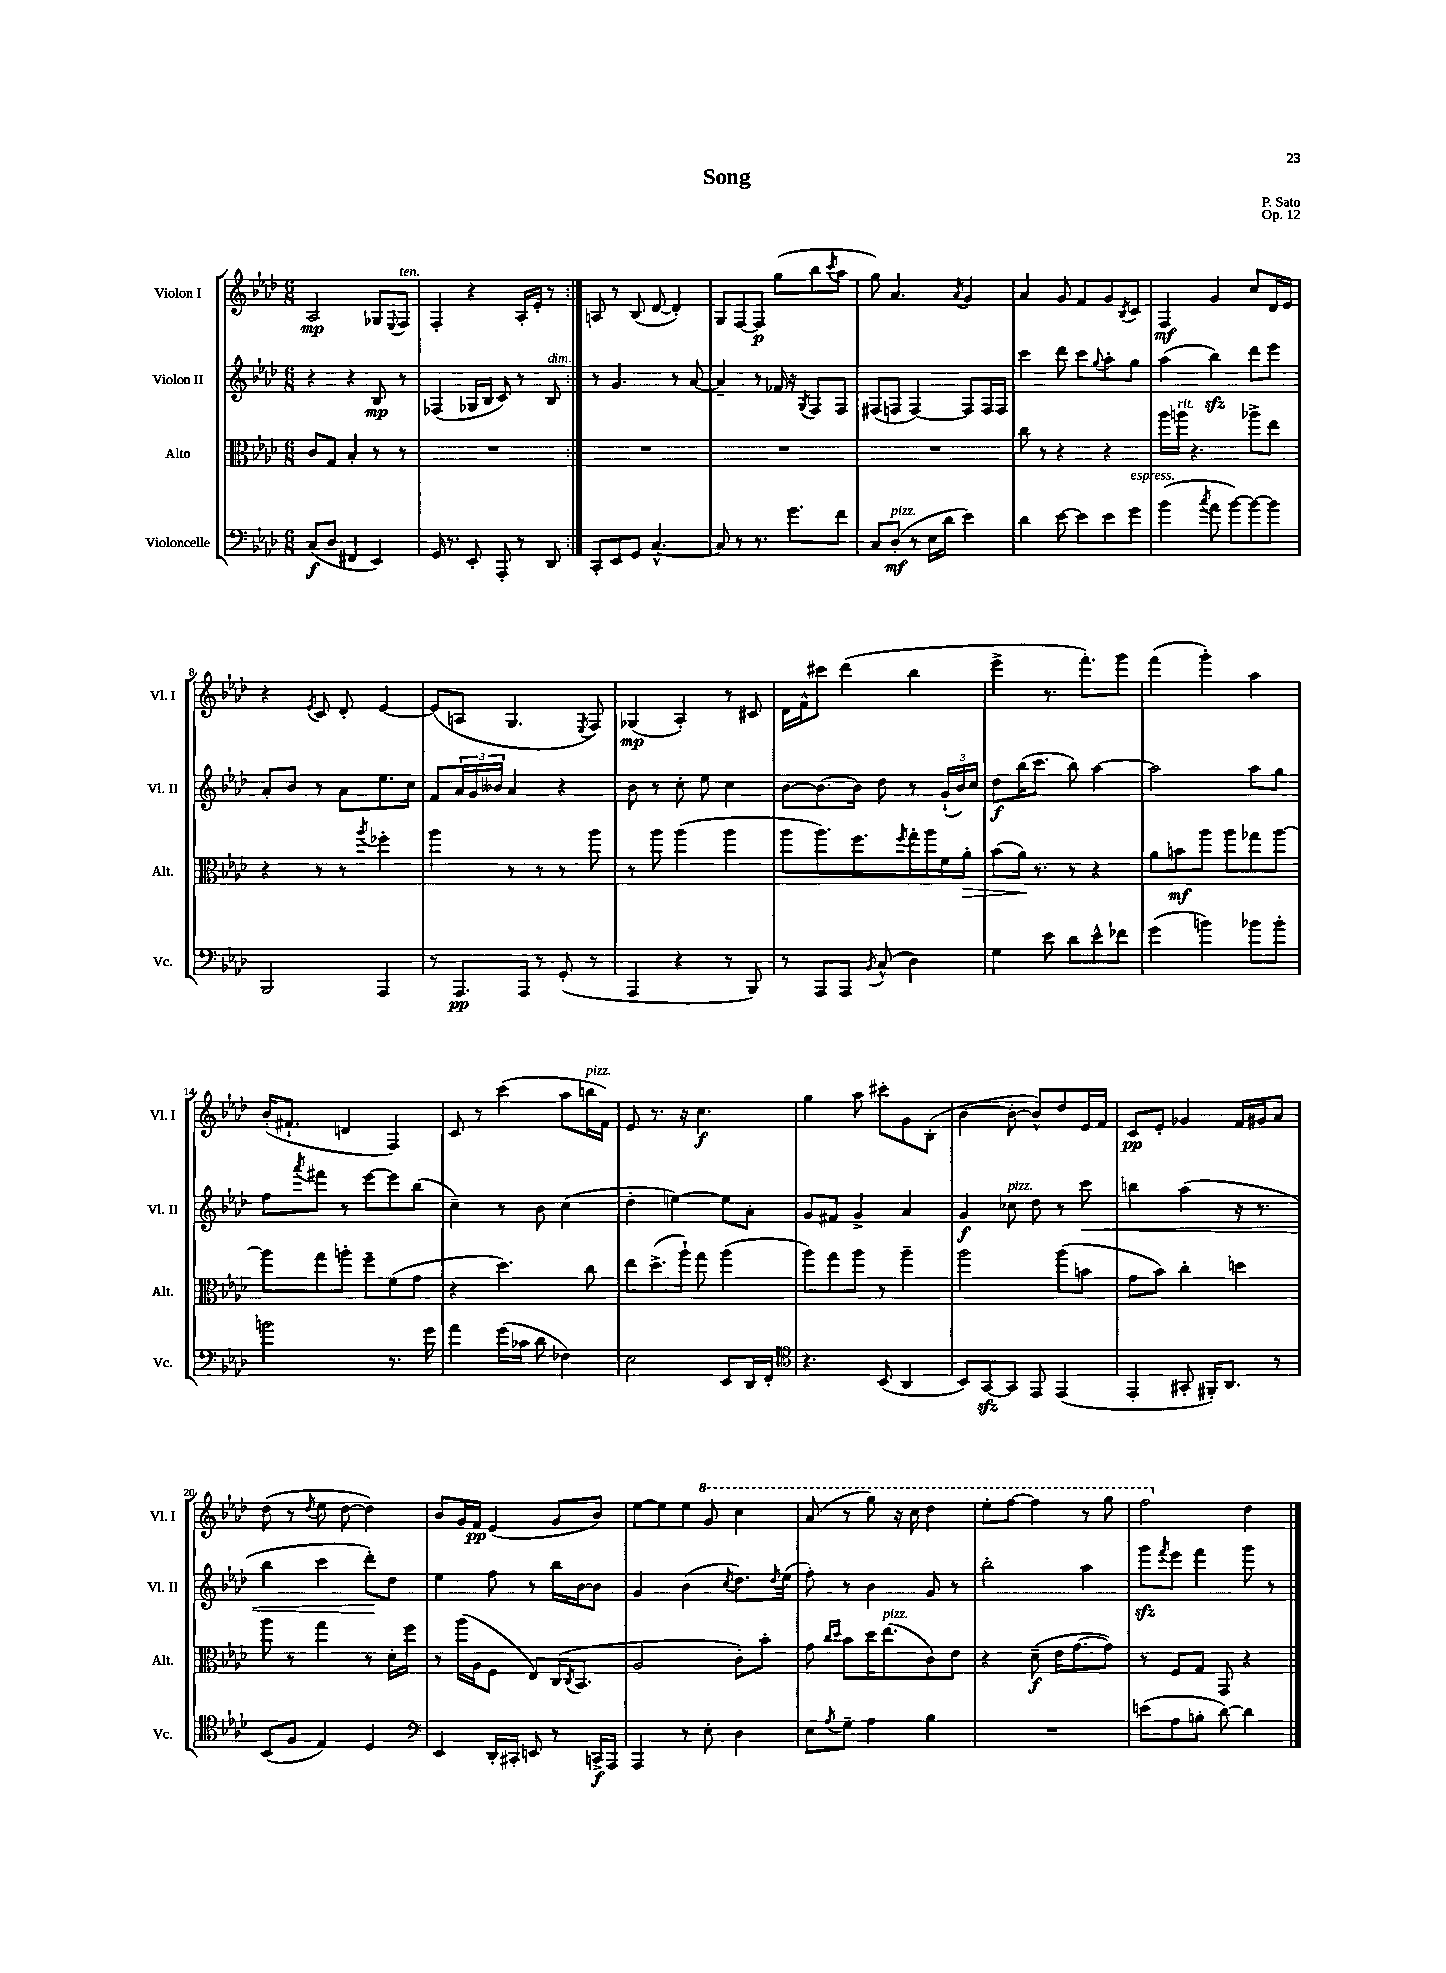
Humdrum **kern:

**kern	**dynam	**kern	**dynam	**kern	**dynam	**kern	**dynam
*part4	*part4	*part3	*part3	*part2	*part2	*part1	*part1
*staff4	*staff4	*staff3	*staff3	*staff2	*staff2	*staff1	*staff1
*I"Violoncelle	*	*I"Alto	*	*I"Violon II	*	*I"Violon I	*
*I'Vc.	*	*I'Alt.	*	*I'Vl. II	*	*I'Vl. I	*
*clefF4	*	*clefC3	*	*clefG2	*	*clefG2	*
*k[b-e-a-d-]	*	*k[b-e-a-d-]	*	*k[b-e-a-d-]	*	*k[b-e-a-d-]	*
*M6/8	*	*M6/8	*	*M6/8	*	*M6/8	*
=1	=1	=1	=1	=1	=1	=1	=1
(8C/L	f	8c/L	.	4r	.	2A-/	mp
8D-/J	.	8G/J	.	.	.	.	.
4FF#X/	.	4B-'/	.	4r	.	.	.
4EE-/)	.	8r	.	8B-/	mp	8G-X/L	.
.	.	.	.	.	.	8qqE-/	.
!	!	!	!	!	!	!LO:TX:a:i:t=ten.	!
.	.	8r	.	8r	.	8F/J	.
=2	=2	=2	=2	=2	=2	=2	=2
16GG/	.	2.r	.	(4F-X/	.	4F'/	.
8.r	.	.	.	.	.	.	.
8EE-'/	.	.	.	16G-X/LL	.	4r	.
.	.	.	.	16B-/JJ	.	.	.
8AAA-'/	.	.	.	8c/)	.	.	.
8r	.	.	.	8r	.	16A-'/LL	.
.	.	.	.	.	.	16e-'/JJ	.
!	!	!	!	!LO:TX:a:i:t=dim.	!	!	!
8DD-/	.	.	.	8B-/	.	8r	.
=3:|!	=3:|!	=3:|!	=3:|!	=3:|!	=3:|!	=3:|!	=3:|!
8CC'/L	.	2.r	.	8r	.	8An/	.
8EE-/	.	.	.	4.g/	.	8r	.
8GG/J	.	.	.	.	.	(8B-/	.
[4.C^^/	.	.	.	.	.	[8d-/	.
.	.	.	.	8r	.	4d-'/])	.
.	.	.	.	[8a-/	.	.	.
=4	=4	=4	=4	=4	=4	=4	=4
8C/]	.	2.r	.	4a-~/]	.	8G/L	.
8r	.	.	.	.	.	[8F/	.
8.r	.	.	.	8r	.	8F/J]	p
.	.	.	.	16f-X/	.	(8gg\L	.
8.g\L	.	.	.	16r	.	.	.
.	.	.	.	8qG/	.	.	.
.	.	.	.	8F/L	.	8bb-\	.
.	.	.	.	.	.	8qccc/	.
8f\J	.	.	.	8F/J	.	8aa-\J	.
=5	=5	=5	=5	=5	=5	=5	=5
8C/L	.	2.r	.	(8F#X/L	.	8gg\)	.
!LO:TX:a:i:t=pizz.	!	!	!	!	!	!	!
(8D-'/J	mf	.	.	8Fn/J	.	4.a-/	.
8r	.	.	.	[4F/)	.	.	.
16E-\LL	.	.	.	.	.	.	.
16d-\JJ	.	.	.	.	.	.	.
.	.	.	.	.	.	8qa-/	.
4e-\)	.	.	.	8F/L]	.	4g/	.
.	.	.	.	16F/L	.	.	.
.	.	.	.	16F/JJ	.	.	.
=6	=6	=6	=6	=6	=6	=6	=6
4d-\	.	8cc\	.	4ccc\	.	4a-/	.
.	.	8r	.	.	.	.	.
[8e-\	.	4r	.	8ddd-\	.	8g/	.
8e-\L]	.	.	.	8ccc\L	.	8f/L	.
.	.	.	.	8qqgg/	.	.	.
8e-\	.	4r	.	8aa-'\	.	8g/	.
.	.	.	.	.	.	8qB-/	.
!LO:TX:a:i:t=espress.	!	!	!	!	!	!	!
8g\J	.	.	.	8gg\J	.	8c/J	.
=7	=7	=7	=7	=7	=7	=7	=7
(4b-\	.	16aa-\LL	.	(4aa-\	.	4F/	mf
!	!	!LO:TX:a:i:t=rit.	!	!	!	!	!
.	.	16aan\JJ	.	.	.	.	.
.	.	4.r	.	.	.	.	.
8qcc/	.	.	.	.	.	.	.
8a-\	.	.	.	4bb-zz\)	.	4g/	.
[8b-\L)	.	.	.	.	.	.	.
8b-\_	.	8aa-X^\L	.	8ddd-\L	.	8cc/L	.
8b-\J]	.	8ee-\J	.	8eee-\J	.	16d-/L	.
.	.	.	.	.	.	16e-/JJ	.
!!LO:LB:g=z
=8	=8	=8	=8	=8	=8	=8	=8
2BBB-/	.	4r	.	8a-'/L	.	4r	.
.	.	.	.	8b-/J	.	.	.
.	.	.	.	.	.	8qe-/	.
.	.	8r	.	8r	.	8c/	.
.	.	8r	.	8a-\L	.	8d-'/	.
.	.	8qaa-/	.	.	.	.	.
4AAA-/	.	4ff-X'\	.	8.ee-\	.	[4e-/	.
.	.	.	.	16cc\Jk	.	.	.
=9	=9	=9	=9	=9	=9	=9	=9
8r	.	4aa-\	.	8f/L	.	(8e-/L]	.
8.AAA-/L	pp	.	.	24a-/L	.	8An/J	.
.	.	.	.	24g/	.	.	.
.	.	.	.	24b--X/JJ	.	.	.
.	.	8r	.	4a-/	.	4.G/	.
16AAA-/Jk	.	.	.	.	.	.	.
8r	.	8r	.	.	.	.	.
(8GG'/	.	8r	.	4r	.	.	.
.	.	.	.	.	.	8qE-/	.
8r	.	8aa-\	.	.	.	8F/)	.
=10	=10	=10	=10	=10	=10	=10	=10
4AAA-/	.	8r	.	8b-\	.	(4G-X/	mp
.	.	8aa-\	.	8r	.	.	.
4r	.	(4aa-\	.	8cc'\	.	4A-'/)	.
.	.	.	.	8ee-\	.	.	.
8r	.	4aa-\	.	4cc\	.	8r	.
8BBB-/)	.	.	.	.	.	8c#X/	.
=11	=11	=11	=11	=11	=11	=11	=11
8r	.	8aa-\L	.	[8b-\L	.	16d-\LL	.
.	.	.	.	.	.	16f^^\J	.
8AAA-/L	.	8.aa-\)	.	8.b-\_	.	8ccc#X\J	.
8AAA-/J	.	.	.	.	.	(4ddd-\	.
.	.	8.ff\	.	16b-\Jk]	.	.	.
8qBB-/	.	.	.	.	.	.	.
(8C^^/	.	.	.	8dd-\	.	.	.
.	.	8qff/	.	.	.	.	.
4D-\)	.	16gg'\L	.	8r	.	4bb-\	.
.	.	16aa-\	.	.	.	.	.
.	.	16f\	.	(24g`/LL	.	.	.
.	.	.	.	24b-/)	.	.	.
!	!	!	!LO:HP:b	!	!	!	!
.	.	16a-'\JJ	>	.	.	.	.
.	.	.	.	24cc/JJ	.	.	.
=12	=12	=12	=12	=12	=12	=12	=12
4G\	.	(8b-\L	.	8dd-\L	f	4eee-^\	.
.	.	16a-\Jk)	.	(16bb-\K	.	.	.
.	.	8.r	]	8.ccc\J	.	.	.
8e-\	.	.	.	.	.	8.r	.
8d-\L	.	8r	.	8bb-\)	.	.	.
.	.	.	.	.	.	8.fff'\L)	.
8e-^^\	.	4r	.	[4aa-\	.	.	.
8f-X\J	.	.	.	.	.	8ggg\J	.
=13	=13	=13	=13	=13	=13	=13	=13
(4g\	.	8a-\L	.	2aa-\]	.	(4fff\	.
.	.	8bn\	mf	.	.	.	.
4bn\)	.	8aa-\J	.	.	.	4ggg'\)	.
.	.	8aa-\L	.	.	.	.	.
8b-X\L	.	8gg-X\	.	8aa-\L	.	4aa-\	.
8b-'\J	.	[8aa-\J	.	8gg\J	.	.	.
!!LO:LB:g=z
=14	=14	=14	=14	=14	=14	=14	=14
2bn\	.	8aa-\L]	.	8ff\L	.	(16b-'/KL	.
.	.	.	.	.	.	8.f#X`/J	.
.	.	.	.	8qaaa-/	.	.	.
.	.	8gg\	.	8fff#X\J	.	.	.
.	.	8aan'\J	.	8r	.	4dn/	.
.	.	8ff~\L	.	[8eee-\L	.	.	.
8.r	.	(8f\	.	8eee-\]	.	4F/)	.
.	.	8g\J	.	(8bb-\J	.	.	.
16g\	.	.	.	.	.	.	.
=15	=15	=15	=15	=15	=15	=15	=15
4a-\	.	4r	.	4cc~\)	.	8c/	.
.	.	.	.	.	.	8r	.
(16g\LL	.	4.dd-\)	.	8r	.	(4ccc\	.
16c-X\JJ	.	.	.	.	.	.	.
8d-\	.	.	.	8b-\	.	.	.
4F-X\)	.	.	.	(4cc\	.	8aa-\L	.
!	!	!	!	!	!	!LO:TX:a:i:t=pizz.	!
.	.	8cc\	.	.	.	16bbn\L	.
.	.	.	.	.	.	16f\JJ)	.
=16	=16	=16	=16	=16	=16	=16	=16
2E-\	.	8ee-\L	.	4dd-'\	.	8e-/	.
.	.	(8.dd-^\	.	.	.	8.r	.
.	.	.	.	[4een\)	.	.	.
.	.	16aa-`\Jk)	.	.	.	16r	.
.	.	8gg\	.	.	.	4.cc\	f
8EE-/L	.	(4aa-\	.	8ee\L]	.	.	.
16DD-/L	.	.	.	8a-'\J	.	.	.
16FF'/JJ	.	.	.	.	.	.	.
=17	=17	=17	=17	=17	=17	=17	=17
*clefC4	*	*	*	*	*	*	*
4.r	.	8aa-\L)	.	8g/L	.	4gg\	.
.	.	8gg\	.	8f#X/J	.	.	.
.	.	8aa-\J	.	4g^/	.	8aa-\	.
(8BB-/	.	8r	.	.	.	8ccc#X'\L	.
4AA-/	.	4aa-~\	.	4a-/	.	8g\	.
.	.	.	.	.	.	(8B-'\J	.
=18	=18	=18	=18	=18	=18	=18	=18
8BB-/L)	.	2aa-\	.	4g/	f	[4b-\	.
[8GGzz/	.	.	.	.	.	.	.
!	!	!	!	!LO:TX:a:i:t=pizz.	!	!	!
8GG/J]	.	.	.	8cc-X\	.	8b-'\_	.
8EE-/	.	.	.	8dd-\	.	8b-^^/L])	.
(4EE-/	.	(8aa-\L	.	8r	.	8dd-/	.
!	!	!	!	!	!LO:HP:b	!	!
.	.	8bn\J	.	8ccc\	<	16e-/L	.
.	.	.	.	.	.	16f/JJ	.
=19	=19	=19	=19	=19	=19	=19	=19
4EE-'/	.	8g\L	.	4bbn\	.	8c/L	pp
.	.	8b-\J)	.	.	.	8e-'/J	.
8GG#X'/	.	4cc'\	.	(4aa-\	.	4g-X/	.
16FF#X'/KL)	.	.	.	.	.	.	.
8.AA-/J	.	.	.	.	.	.	.
.	.	4ddn\	.	16r	.	16f/LL	.
.	.	.	.	8.r	.	16g#X/J	.
8r	.	.	.	.	.	8a-/J	.
!!LO:LB:g=z
=20	=20	=20	=20	=20	=20	=20	=20
(8BB-/L	.	8aa-\	.	4bb-\	.	(8dd-\	.
8F/J	.	8r	.	.	.	8r	.
.	.	.	.	.	.	8qdd-/	.
4E-/)	.	4gg\	.	4ccc\	.	8ee-\	.
.	.	.	.	.	.	[8dd-\	.
4D-/	.	8r	.	8ddd-'\L)	.	4dd-\])	.
.	.	16d-'\LL	.	8dd-\J	[	.	.
.	.	16ff\JJ	.	.	.	.	.
=21	=21	=21	=21	=21	=21	=21	=21
*clefF4	*	*	*	*	*	*	*
4EE-/	.	8r	.	4ee-\	.	8b-/L	.
.	.	(16aa-\LL	.	.	.	16g/L	.
.	.	16A-\J	.	.	.	16f/JJ	pp
16DD-'/LL	.	8F\J	.	8ff\	.	(4e-/	.
16CC#X'/JJ	.	.	.	.	.	.	.
8EEn/	.	8E-/L)	.	8r	.	.	.
8r	.	(16C/K	.	16bb-\LL	.	8g/L	.
.	.	8qC/	.	.	.	.	.
.	.	8.BB-/J	.	[16b-\J	.	.	.
16CCn^/LL	f	.	.	8b-\J]	.	8b-/J)	.
16AAA-/JJ	.	.	.	.	.	.	.
=22	=22	=22	=22	=22	=22	=22	=22
4AAA-/	.	2A-/	.	4g/	.	[8ee-\L	.
.	.	.	.	.	.	8ee-\]	.
8r	.	.	.	(4b-\	.	8ee-\J	.
*	*	*	*	*	*	*8va	*
8E-'\	.	.	.	.	.	8gg/	.
.	.	.	.	8qcc/	.	.	.
4D-\	.	8c'\L)	.	8.dd-\L)	.	4ccc\	.
.	.	8b-'\J	.	.	.	.	.
.	.	.	.	8qdd-/	.	.	.
.	.	.	.	(16ee-\Jk	.	.	.
=23	=23	=23	=23	=23	=23	=23	=23
8E-\L	.	8g\	.	8ff'\)	.	(8aa-/	.
.	.	16qqcc/LL	.	.	.	.	.
8qA-/	.	16qqdd-/JJ	.	.	.	.	.
8G~\J	.	8b-\L	.	8r	.	8r	.
4A-\	.	16dd-\K	.	4b-\	.	8ggg\)	.
!	!	!LO:TX:a:i:t=pizz.	!	!	!	!	!
.	.	(8.ee-\	.	.	.	.	.
.	.	.	.	.	.	16r	.
.	.	.	.	.	.	16ccc\	.
4B-\	.	8c\)	.	8g/	.	4ddd-\	.
.	.	8e-\J	.	8r	.	.	.
=24	=24	=24	=24	=24	=24	=24	=24
2.r	.	4r	.	2bb-'\	.	8eee-'\L	.
.	.	.	.	.	.	[8fff\J	.
.	.	(8d-~\	f	.	.	4fff\]	.
.	.	16e-\KL	.	.	.	.	.
.	.	[8.g\	.	.	.	.	.
.	.	.	.	4aa-\	.	8r	.
.	.	8g\J])	.	.	.	8ggg\	.
=25	=25	=25	=25	=25	=25	=25	=25
(8en\L	.	8r	.	8gggzz\L	.	2fff\	.
.	.	.	.	8qfff/	.	.	.
8A-\	.	8F/L	.	8eee-\J	.	.	.
8Bn'\J	.	8G/J	.	4fff\	.	.	.
[8d-\)	.	8GG/	.	.	.	.	.
*	*	*	*	*	*	*X8va	*
4d-\]	.	4r	.	8ggg\	.	4dd-\	.
.	.	.	.	8r	.	.	.
==	==	==	==	==	==	==	==
*-	*-	*-	*-	*-	*-	*-	*-
